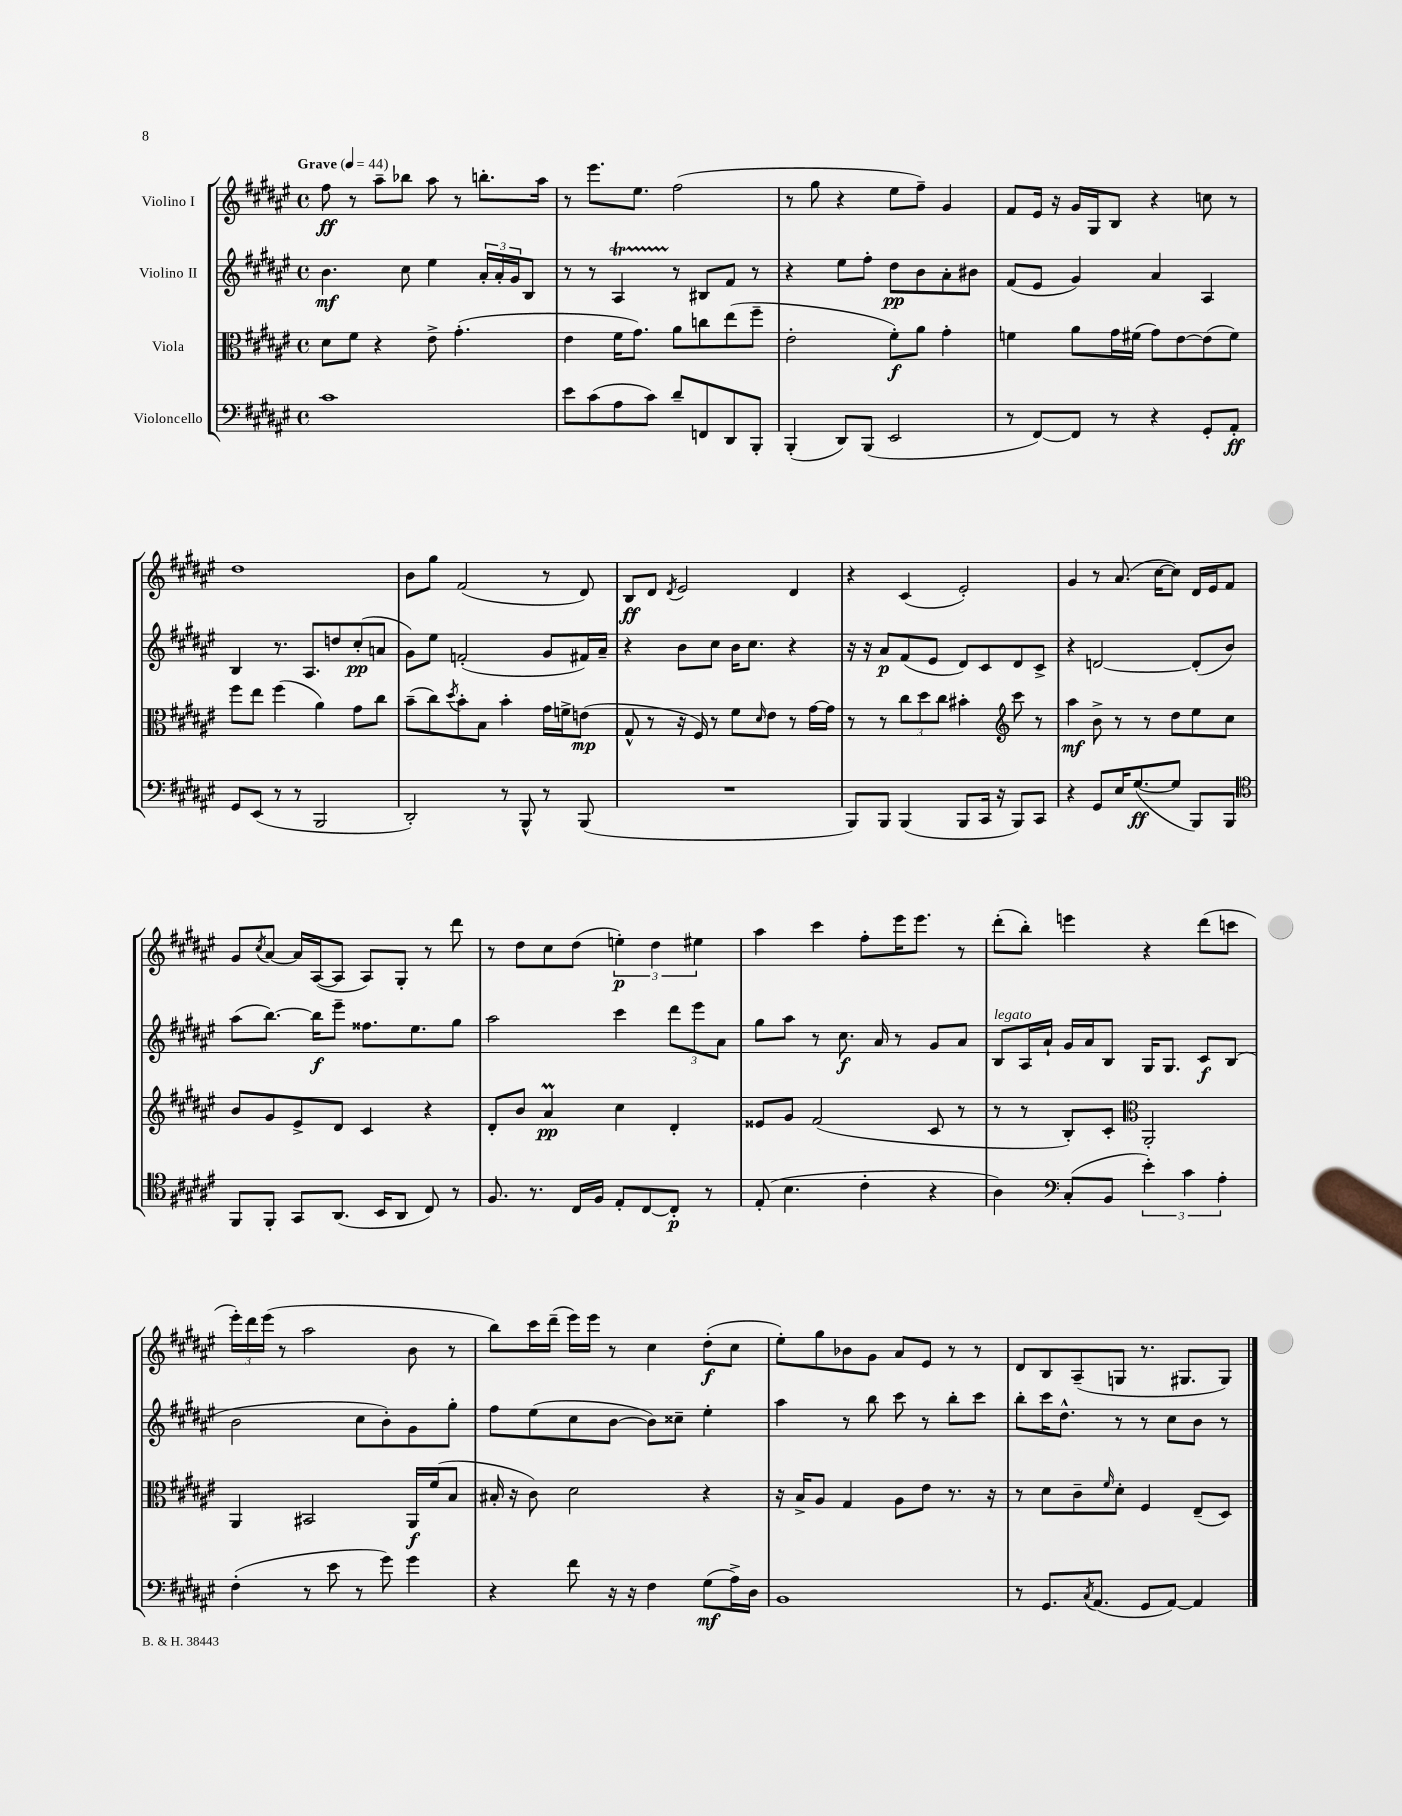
<<
\new StaffGroup <<
\new Staff = "s0" \with { instrumentName = "Violino I" } {
    \clef treble \key fis \major \defaultTimeSignature \time 4/4 \tempo "Grave" 4 = 44
    fis''8\ff r8 ais''8-- bes''8 ais''8 r8 b''8.-. ais''16 |
    r8 eis'''8. eis''8. fis''2( |
    r8 gis''8 r4 eis''8 fis''8--) gis'4 |
    fis'8 eis'16 r16 gis'16 gis16 b8 r4 c''8 r8 |
    dis''1 |
    b'8 gis''8 fis'2( r8 dis'8) |
    b8\ff dis'8 \acciaccatura { dis'8 } eis'2 dis'4 |
    r4 cis'4( eis'2-.) |
    gis'4 r8 ais'8.( cis''16~ cis''8) dis'16 eis'16 fis'8 |
    gis'8 \acciaccatura { cis''8 } ais'8~ ais'16 ais16~( ais8 ais8) gis8-. r8 dis'''8 |
    r8 dis''8 cis''8 dis''8( \tuplet 3/2 { e''4-.\p) dis''4 eis''4 } |
    ais''4 cis'''4 fis''8-. eis'''16 eis'''8. r8 |
    dis'''8-.( b''8-.) e'''4 r4 dis'''8( c'''8 |
    \tuplet 3/2 { eis'''16-.) dis'''16 eis'''16( } r8 ais''2 b'8 r8 |
    b''8) cis'''16 dis'''16--( eis'''16) eis'''16 r8 cis''4 dis''8-.\f( cis''8 |
    eis''8-.) gis''8 bes'8 gis'8 ais'8 eis'8 r8 r8 |
    dis'8 b8 ais8--( g8 r8. gis8. gis8) \bar "|." |
}
\new Staff = "s1" \with { instrumentName = "Violino II" } {
    \clef treble \key fis \major \defaultTimeSignature \time 4/4
    b'4.\mf cis''8 eis''4 \tuplet 3/2 { ais'16-. ais'16-. gis'16 } b8 |
    r8 r8 ais4\startTrillSpan r8\stopTrillSpan bis8 fis'8 r8 |
    r4 eis''8 fis''8-. dis''8\pp b'8 ais'8-. bis'8 |
    fis'8( eis'8 gis'4) ais'4 ais4 |
    b4 r8. ais8. d''8 cis''8-.\pp( a'8 |
    gis'8) eis''8 f'2-.( gis'8 fis'16) ais'16-- |
    r4 b'8 cis''8 b'16 cis''8. r4 |
    r16 r16 ais'8\p fis'8( eis'8 dis'8) cis'8 dis'8 cis'8-> |
    r4 d'2~ d'8-.( b'8) |
    ais''8( b''8.~) b''16\f eis'''8-- fisis''8. eis''8. gis''8 |
    ais''2 cis'''4 \tuplet 3/2 { dis'''8 eis'''8 ais'8 } |
    gis''8 ais''8 r8 cis''8.\f ais'16 r8 gis'8 ais'8 |
    b8^\markup { \italic "legato" } ais16 ais'16-! gis'16 ais'16 b8 gis16 gis8. cis'8\f b8( |
    b'2 cis''8 b'8-.) gis'8 gis''8-. |
    fis''8 eis''8( cis''8 b'8~ b'8) cisis''8-- eis''4-. |
    ais''4 r8 b''8 cis'''8 r8 b''8-. cis'''8 |
    b''8-. cis'''16 dis''8.-^ r8 r8 cis''8 b'8 r8 \bar "|." |
}
\new Staff = "s2" \with { instrumentName = "Viola" } {
    \clef alto \key fis \major \defaultTimeSignature \time 4/4
    dis'8 fis'8 r4 eis'8-> gis'4.-.( |
    eis'4 fis'16 gis'8.) ais'8 c''8 eis''8( fis''8-- |
    eis'2-. fis'8-.\f) ais'8 gis'4-. |
    f'4 ais'8 gis'16 fis'16( gis'8) eis'8~ eis'8( fis'8) |
    fis''8 eis''8 fis''4( ais'4) gis'8 cis''8 |
    b'8--( cis''8) \acciaccatura { dis''8 } b'8-. b8 b'4-. gis'16 f'16-> e'8\mp( |
    gis8-^ r8 r16 fis16) r8 fis'8 \grace { dis'16 } eis'8 r8 gis'16~ gis'16 |
    r8 r8 \tuplet 3/2 { cis''8 dis''8 cis''8 } bis'4-. \clef treble cis'''8 r8 |
    ais''4\mf b'8-> r8 r8 dis''8 eis''8 cis''8 |
    b'8 gis'8 eis'8-> dis'8 cis'4 r4 |
    dis'8-. b'8 ais'4\prall\pp cis''4 dis'4-. |
    eisis'8 gis'8 fis'2( cis'8 r8 |
    r8 r8 b8-.) cis'8-. \clef alto ais,2-. |
    ais,4 bis,2 ais,16\f fis'16( b8 |
    bis16-. r16 cis'8) dis'2 r4 |
    r16 b16-> ais8 gis4 ais8 eis'8 r8. r16 |
    r8 dis'8 cis'8-- \grace { fis'16 } dis'8-. fis4 eis8--( dis8) \bar "|." |
}
\new Staff = "s3" \with { instrumentName = "Violoncello" } {
    \clef bass \key fis \major \defaultTimeSignature \time 4/4
    cis'1 |
    eis'8 cis'8( ais8 cis'8) dis'8-- f,8 dis,8 b,,8-. |
    b,,4-.( dis,8) b,,8( eis,2 |
    r8 fis,8~) fis,8 r8 r4 gis,8-. ais,8-.\ff |
    gis,8 eis,8( r8 r8 b,,2 |
    dis,2-.) r8 b,,8-^ r8 b,,8( |
    R1 |
    b,,8) b,,8 b,,4( b,,8 cis,16 r16 b,,8) cis,8 |
    r4 gis,8 eis16 gis8.~\ff( gis8 b,,8) b,,8 |
    \clef tenor fis,8 fis,8-. gis,8 ais,8.( b,16 ais,8 cis8) r8 |
    fis8. r8. cis16 fis16 eis8-. cis8~ cis8-.\p r8 |
    eis8-.( b4. cis'4-. r4 |
    ais4) \clef bass cis8-.( b,8 \tuplet 3/2 { eis'4-.) cis'4 ais4-. } |
    fis4-.( r8 eis'8 r8 gis'8) gis'4 |
    r4 fis'8 r16 r16 fis4 gis8\mf( ais16->) dis16 |
    b,1 |
    r8 gis,8. \acciaccatura { cis8 } ais,8.( gis,8 ais,8~) ais,4 \bar "|." |
}
>>
>>
\layout { \context { \Score \remove "Bar_number_engraver" } }
